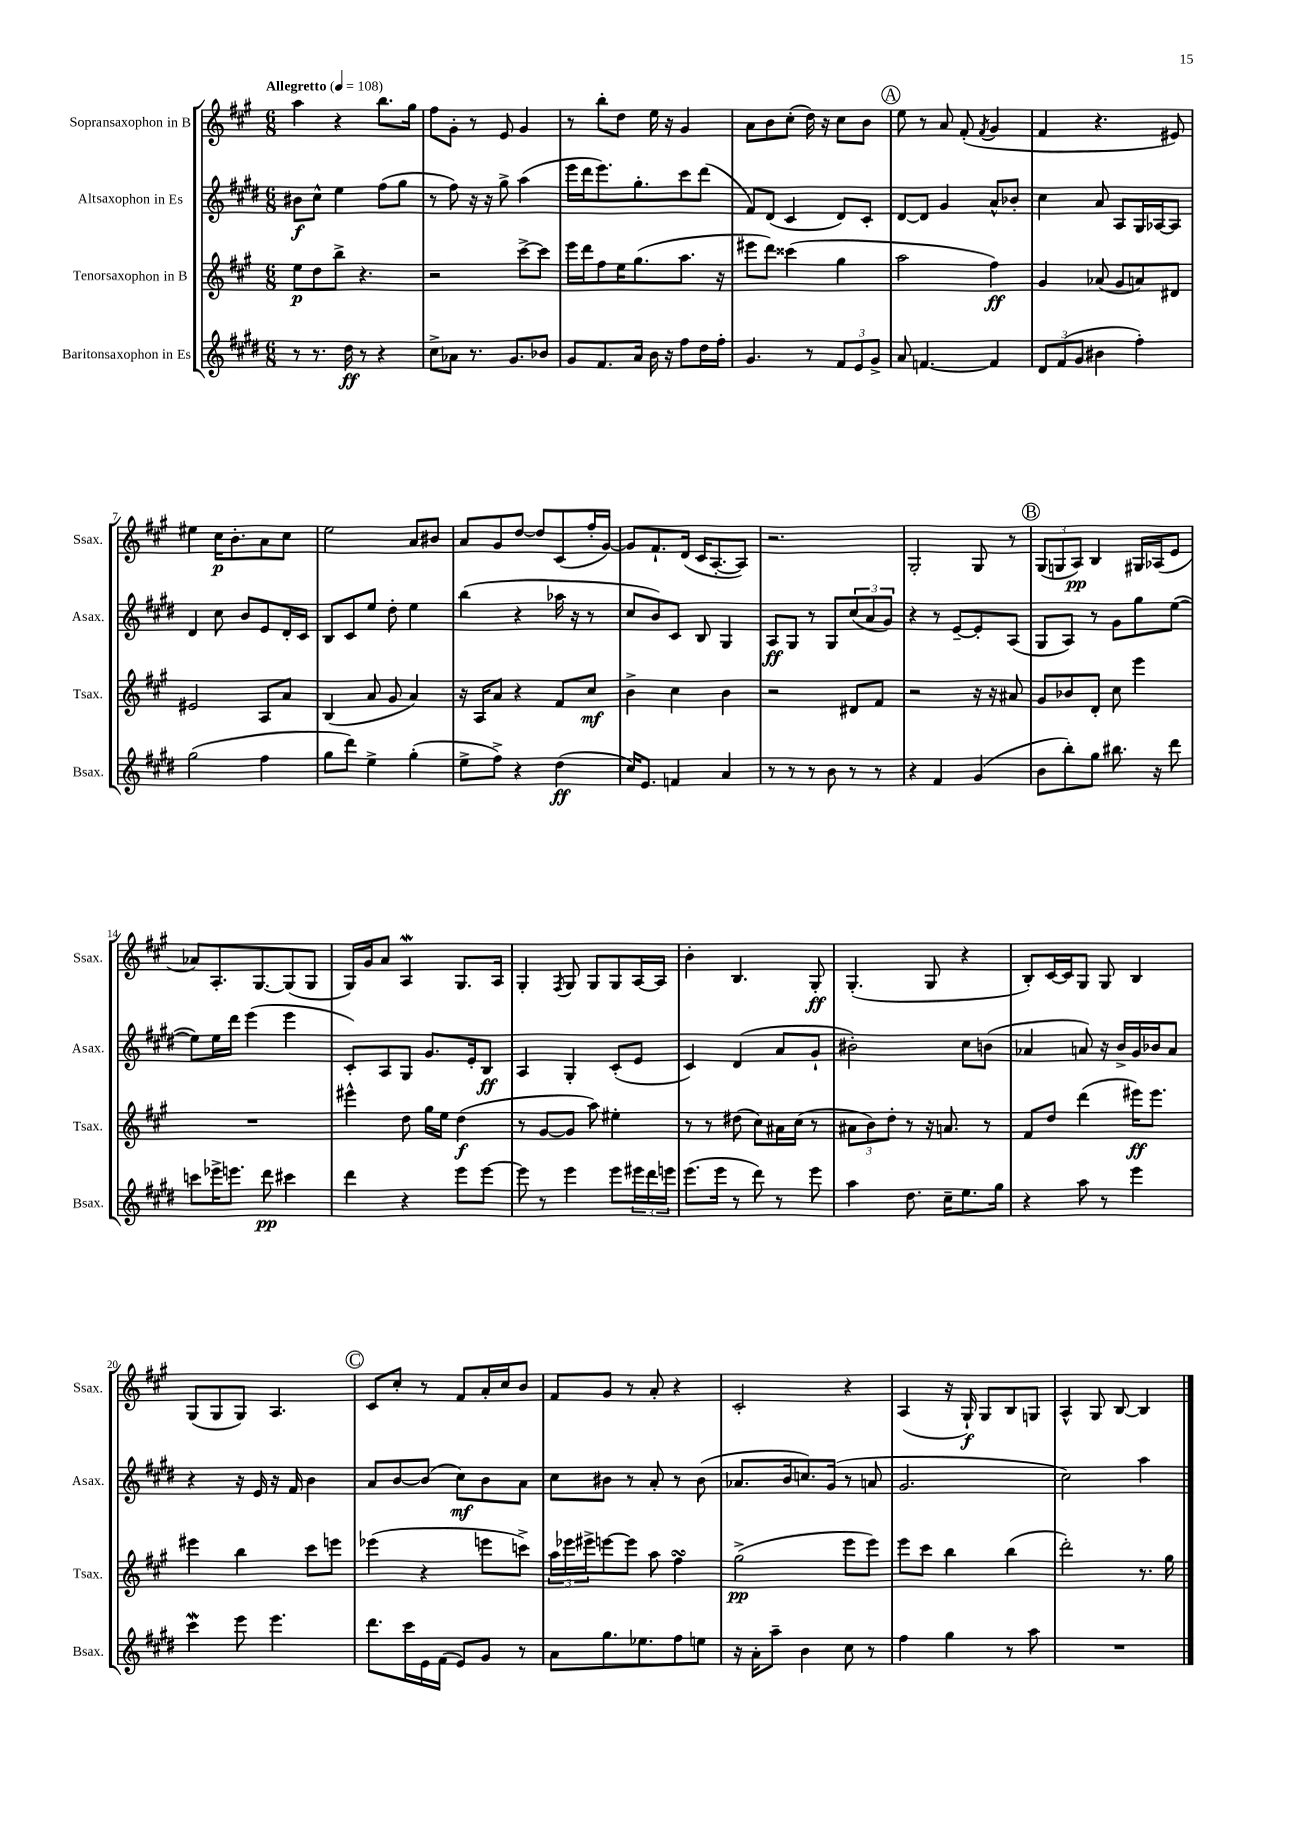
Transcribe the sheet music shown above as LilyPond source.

<<
\new StaffGroup <<
\new Staff = "s0" \with { instrumentName = "Sopransaxophon in B" shortInstrumentName = "Ssax." } {
    \clef treble \key a \major \numericTimeSignature \time 6/8 \tempo "Allegretto" 4 = 108
    a''4 r4 b''8. gis''16 |
    fis''8 gis'8-. r8 e'8 gis'4 |
    r8 b''8-. d''8 e''16 r16 gis'4 |
    a'8 b'8 cis''8-.( d''16) r16 cis''8 b'8 |
    \mark \markup { \circle "A" } e''8 r8 a'8 fis'8-.( \acciaccatura { fis'8 } gis'4 |
    fis'4 r4. eis'8) |
    eis''4 cis''16\p b'8.-. a'8 cis''8 |
    e''2 a'8 bis'8 |
    a'8 gis'8 d''8~ d''8 cis'8( fis''16-. gis'16~) |
    gis'8 fis'8.-! d'16( cis'16 a8.~-. a8) |
    r2. |
    gis2-. gis8 r8 |
    \mark \markup { \circle "B" } \tuplet 3/2 { gis8( g8 a8\pp) } b4 gis16 aes16( e'8 |
    aes'8) a8.-. gis8.~ gis8( gis8 |
    gis16) gis'16 a'8 a4\mordent gis8. a16 |
    gis4-. \acciaccatura { fis8 } gis8 gis8 gis8 a16~ a16 |
    b'4-. b4. gis8-.\ff |
    gis4.-.( gis8 r4 |
    b8-.) cis'16~ cis'16 gis8 gis8 b4 |
    gis8( gis8 gis8) a4. |
    \mark \markup { \circle "C" } cis'8 cis''8-. r8 fis'8 a'16-. cis''16 b'8 |
    fis'8 gis'8 r8 a'8-. r4 |
    cis'2-. r4 |
    a4( r16 gis16-!\f) gis8 b8 g8 |
    a4-^ gis8 b8~ b4 \bar "|." |
}
\new Staff = "s1" \with { instrumentName = "Altsaxophon in Es" shortInstrumentName = "Asax." } {
    \clef treble \key e \major \numericTimeSignature \time 6/8
    bis'8\f cis''8-^ e''4 fis''8( gis''8 |
    r8 fis''8) r16 r16 gis''8-> a''4( |
    e'''16 dis'''16 e'''8.) gis''8.-. cis'''8 dis'''8( |
    fis'8) dis'8( cis'4 dis'8) cis'8-. |
    \mark \markup { \circle "A" } dis'8~ dis'8 gis'4 a'8-^ bes'8-. |
    cis''4 a'8 a8 gis16 aes16~ aes8 |
    dis'4 cis''8 b'8 e'8 dis'16-. cis'16 |
    b8 cis'8 e''8 dis''8-. e''4 |
    b''4( r4 aes''16 r16 r8 |
    cis''8 b'8) cis'8 b8 gis4 |
    a8\ff gis8 r8 gis8 \tuplet 3/2 { cis''8( a'8 gis'8) } |
    r4 r8 e'8~-- e'8-. a8( |
    \mark \markup { \circle "B" } gis8 a8) r8 gis'8 gis''8 e''8~( |
    e''8) e''16 dis'''16 e'''4( e'''4 |
    cis'8-.) a8 gis8 gis'8. e'16-. b8\ff |
    a4 gis4-. cis'8-.( e'8 |
    cis'4) dis'4( a'8 gis'8-! |
    bis'2-.) cis''8 b'8( |
    aes'4 a'8) r16 b'16-> gis'16 bes'16 a'8 |
    r4 r16 e'16 r16 fis'16 b'4 |
    \mark \markup { \circle "C" } a'8 b'8~ b'8( cis''8\mf) b'8 a'8 |
    cis''8 bis'8 r8 a'8-. r8 bis'8( |
    aes'8. b'16 c''8.) gis'16( r8 a'8 |
    gis'2. |
    cis''2) a''4 \bar "|." |
}
\new Staff = "s2" \with { instrumentName = "Tenorsaxophon in B" shortInstrumentName = "Tsax." } {
    \clef treble \key a \major \numericTimeSignature \time 6/8
    e''8\p d''8 b''8-> r4. |
    r2 cis'''8~-> cis'''8 |
    e'''16 d'''16 fis''8 e''16 gis''8.( a''8. r16 |
    eis'''8 d'''8) cisis'''4( gis''4 |
    \mark \markup { \circle "A" } a''2 fis''4\ff) |
    gis'4 aes'8( gis'8 a'8) dis'8 |
    eis'2 a8 a'8 |
    b4( a'8 gis'8 a'4) |
    r16 a16 a'8 r4 fis'8 cis''8\mf |
    b'4-> cis''4 b'4 |
    r2 dis'8 fis'8 |
    r2 r16 r16 ais'8 |
    \mark \markup { \circle "B" } gis'8 bes'8 d'8-. cis''8 e'''4 |
    R2. |
    eis'''4-^ d''8 gis''16 e''16 d''4\f( |
    r8 gis'8~ gis'8 a''8) eis''4-. |
    r8 r8 dis''8( cis''8) ais'16 cis''16( r8 |
    \tuplet 3/2 { ais'8 b'8) d''8-. } r8 r16 a'8. r8 |
    fis'8 d''8 d'''4( eis'''16\ff) eis'''8. |
    eis'''4 b''4 cis'''8 e'''8 |
    \mark \markup { \circle "C" } ees'''4( r4 e'''8 c'''8->) |
    \tuplet 3/2 { a''16 ees'''16 eis'''16-> } e'''8~ e'''8 a''8 fis''4\turn |
    gis''2->\pp( e'''8 e'''8) |
    e'''8 cis'''8 b''4 b''4( |
    d'''2-.) r8. gis''16 \bar "|." |
}
\new Staff = "s3" \with { instrumentName = "Baritonsaxophon in Es" shortInstrumentName = "Bsax." } {
    \clef treble \key e \major \numericTimeSignature \time 6/8
    r8 r8. dis''16\ff r8 r4 |
    cis''8-> aes'8 r8. gis'8. bes'8 |
    gis'8 fis'8. a'16 b'16 r16 fis''8 dis''16 fis''16-. |
    gis'4. r8 \tuplet 3/2 { fis'8 e'8 gis'8-> } |
    \mark \markup { \circle "A" } a'8 f'4.~ f'4 |
    \tuplet 3/2 { dis'8 fis'8( gis'8 } bis'4 fis''4-.) |
    gis''2( fis''4 |
    gis''8 dis'''8) e''4-> gis''4-.( |
    e''8-> fis''8->) r4 dis''4\ff( |
    cis''16) e'8. f'4 a'4 |
    r8 r8 r8 b'8 r8 r8 |
    r4 fis'4 gis'4( |
    \mark \markup { \circle "B" } b'8 b''8-.) gis''8 bis''8. r16 dis'''8 |
    c'''8 ees'''16-> e'''8. dis'''8\pp cis'''4 |
    dis'''4 r4 e'''8 e'''8~ |
    e'''8 r8 e'''4 e'''8 \tuplet 3/2 { eis'''16 dis'''16 e'''16 } |
    e'''8.( e'''16 r8 dis'''8) r8 e'''8 |
    a''4 dis''8. cis''16-- e''8. gis''16 |
    r4 a''8 r8 e'''4 |
    cis'''4\mordent e'''8 e'''4. |
    \mark \markup { \circle "C" } dis'''8. cis'''16 e'16 fis'16( e'8) gis'8 r8 |
    a'8 gis''8. ees''8. fis''8 e''8 |
    r16 a'16-. a''8-- b'4 cis''8 r8 |
    fis''4 gis''4 r8 a''8 |
    R2. \bar "|." |
}
>>
>>
